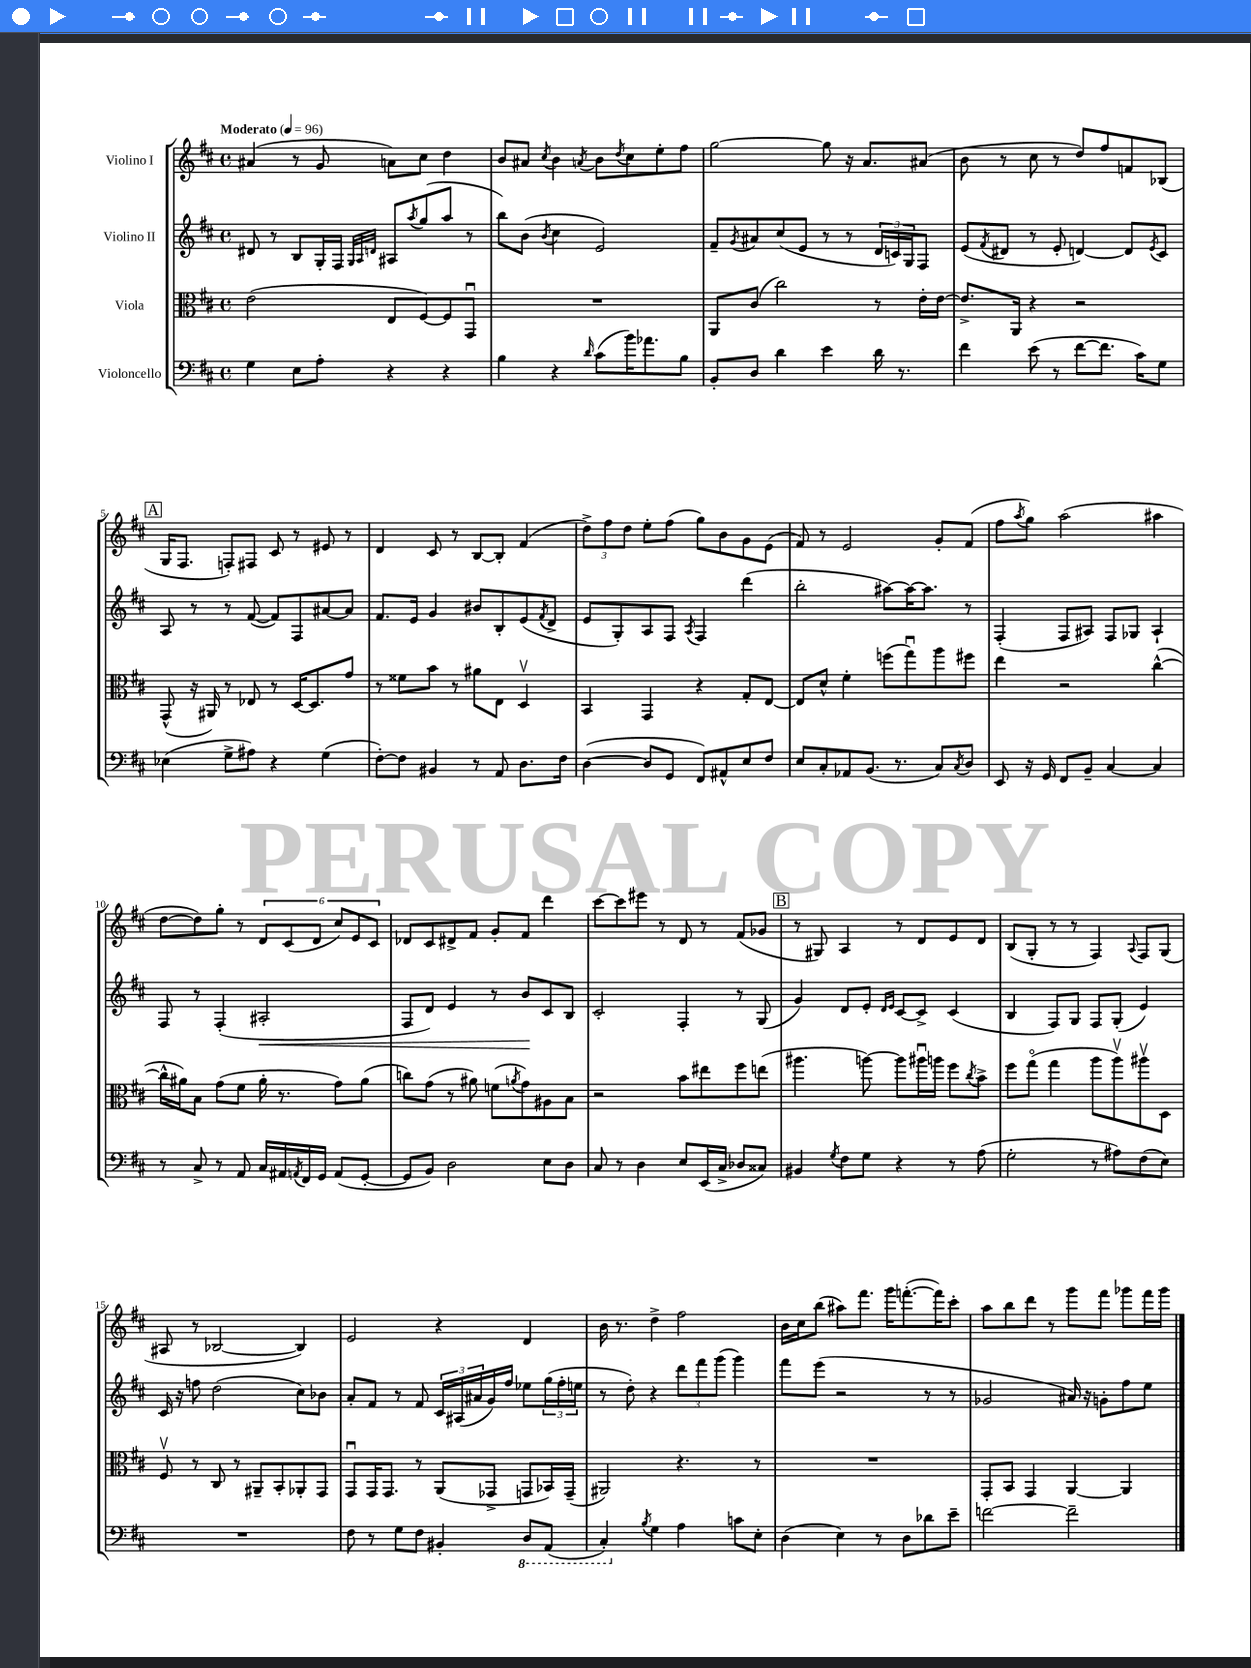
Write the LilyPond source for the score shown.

<<
\new StaffGroup <<
\new Staff = "s0" \with { instrumentName = "Violino I" } {
    \clef treble \key d \major \defaultTimeSignature \time 4/4 \tempo "Moderato" 4 = 96
    ais'4( r8 g'8 a'8) cis''8 d''4 |
    b'8 ais'8 \acciaccatura { cis''8 } b'4 \acciaccatura { a'8 } b'8 \acciaccatura { d''8 } cis''8 e''8-. fis''8 |
    g''2~ g''8 r16 a'8. ais'8( |
    b'8 r8 cis''8 r8 d''8) fis''8 f'8 bes8( |
    \mark \markup { \box "A" } g16 fis8. f8-.) fis8 cis'8 r8 eis'8 r8 |
    d'4 cis'8 r8 b8~ b8-. fis'4( |
    \tuplet 3/2 { d''8->) fis''8 d''8 } e''8-. fis''8( g''8) b'8 g'8 e'8( |
    fis'8) r8 e'2 g'8-. fis'8( |
    fis''8 \acciaccatura { a''8 } g''8) a''2( ais''4 |
    d''8~ d''8) g''8-. r8 \tuplet 6/4 { d'8 cis'8( d'8 cis''8) e'8 cis'8 } |
    des'8 cis'8 dis'8-> fis'8 g'8-. fis'8 d'''4 |
    cis'''8~ cis'''8 eis'''8 r8 d'8 r8 fis'8( ges'8 |
    \mark \markup { \box "B" } r8 gis8) a4 r8 d'8 e'8 d'8 |
    b8( g8-. r8 r8 fis4) \appoggiatura { a8 } fis8 g8( |
    ais8 r8 bes2~ bes4) |
    e'2 r4 d'4 |
    b'16 r8. d''4-> fis''2 |
    b'16 cis''16 b''8( ais''8) fis'''8. g'''16 f'''8.~-.( f'''16) cis'''8-. |
    a''8 b''8 d'''8 r8 g'''8 fis'''8 ges'''8 fis'''16 ges'''16 \bar "|." |
}
\new Staff = "s1" \with { instrumentName = "Violino II" } {
    \clef treble \key d \major \defaultTimeSignature \time 4/4
    dis'8 r8 b8 g16-. fis16 \grace { g32 a32 d'32 } ais8 \acciaccatura { a''8 } g''8( a''8 r8 |
    b''8) b'8( \acciaccatura { b'8 } cis''4 e'2) |
    fis'8-- \acciaccatura { g'8 } ais'8 cis''8( e'8 r8 r8 \tuplet 3/2 { d'16 c'16) g16 } fis8 |
    e'8( \acciaccatura { fis'8 } dis'8 r8 e'8-. d'4~) d'8 \acciaccatura { e'8 } cis'8 |
    \mark \markup { \box "A" } a8 r8 r8 fis'8~( fis'8) fis8 ais'8~ ais'8 |
    fis'8. e'16 g'4 bis'8 b8-. e'8( \acciaccatura { fis'8 } d'8-> |
    e'8 g8-.) a8 fis8 \acciaccatura { a8 } fis4 d'''4( |
    b''2-. ais''8~) ais''16~ ais''8. r8 |
    fis4-.( fis8 ais8) fis8 ges8 ais4-! |
    fis8 r8 fis4-.( ais2-.\< |
    fis8 d'8) e'4 r8 b'8\! cis'8 b8 |
    cis'2-. fis4-. r8 g8( |
    \mark \markup { \box "B" } g'4) d'8 e'8-. \grace { d'16 e'16 } cis'8~ cis'8-> cis'4( |
    b4 fis8) g8 fis8 g8-.( e'4) |
    cis'16 r16 f''8 d''2( cis''8) bes'8 |
    a'8-. fis'8 r8 fis'8 \tuplet 3/2 { cis'16 ais16( ais'16 } g'16) fis''16 ees''8 \tuplet 3/2 { g''16( fis''16-. e''16 } |
    r8 d''8-.) r4 \tuplet 3/2 { d'''8 fis'''8 g'''8( } g'''4) |
    fis'''8 e'''8( r2 r8 r8 |
    ges'2 ais'16) r16 g'8-. fis''8 e''8 \bar "|." |
}
\new Staff = "s2" \with { instrumentName = "Viola" } {
    \clef alto \key d \major \defaultTimeSignature \time 4/4
    e'2( e8 fis8~) fis8 g,8\downbow |
    R1 |
    a,8 cis'8( cis''2) r8 e'16-. e'16~ |
    e'8.-> a,16 r4 r2 |
    \mark \markup { \box "A" } g,8-^( r16 ais,16) r8 ees8 r8 d16~ d8. g'8 |
    r8 fisis'8 b'8 r8 ais'8 e8 d4\upbow |
    b,4 g,4 r4 g8-. e8~ |
    e8 d'8-^ fis'4-. f''8( g''8\downbow) a''8 fis''8 |
    e''4 r2 cis''4~-^( |
    cis''16-^ ais'16) b8 g'8( fis'8 ais'16-. r8. g'8) ais'8( |
    c''8) g'8( r8 ais'8) f'8( \acciaccatura { a'8 } g'8) ais8 b8 |
    r2 b'8 eis''8 fis''8 e''8( |
    \mark \markup { \box "B" } ais''4. a''8~) a''8 ais''16\downbow a''16 fis''8 \acciaccatura { cis''8 } b'8-> |
    fis''8 g''8\flageolet( g''4 a''8 a''8\upbow) ais''8\upbow d8 |
    fis8\upbow r8 cis8 r8 ais,8-- b,8-. aes,8-. g,8 |
    g,8\downbow g,16 g,8. r8 a,8( ges,8-> g,8 bes,16) g,16--( |
    ais,2) r4. r8 |
    R1 |
    g,8-. b,8 g,4 a,4~ a,4 \bar "|." |
}
\new Staff = "s3" \with { instrumentName = "Violoncello" } {
    \clef bass \key d \major \defaultTimeSignature \time 4/4
    g4 e8 a8-. r4 r4 |
    b4 r4 \grace { d'16 } cis'8( b'16) aes'8. b8 |
    b,8-. d8 d'4 e'4 d'16 r8. |
    fis'4 e'8( r8 fis'8~ fis'8. cis'16) g8 |
    \mark \markup { \box "A" } ees4( g8-> ais8) r4 g4( |
    fis8~-.) fis8 bis,4 r8 a,8 d8. fis16 |
    d4~( d8 g,8 fis,8) ais,8-^ e8 fis8 |
    e8 cis8-. aes,8 b,8.( r8. cis8) \acciaccatura { cis8 } d8 |
    e,8 r16 g,16 fis,8 b,8-- cis4~ cis4 |
    r8 cis8-> r8 a,8 cis16 ais,16 \acciaccatura { a,8 } fis,16 g,16 a,8( g,8~-. |
    g,8 b,8) d2 e8 d8 |
    cis8 r8 d4 e8 e,16( cis16-> des8 cisis8) |
    \mark \markup { \box "B" } bis,4 \acciaccatura { g8 } fis8 g8 r4 r8 a8( |
    g2-. r8 ais8) fis8( e8) |
    R1 |
    fis8 r8 g8 fis8 bis,4-. \ottava #-1 d,8 a,,8( |
    cis,4-.) \ottava #0 \acciaccatura { b8 } g4 a4 c'8 e8-. |
    d4( e4) r8 d8 des'8 e'8-- |
    f'2~ f'2-- \bar "|." |
}
>>
>>
